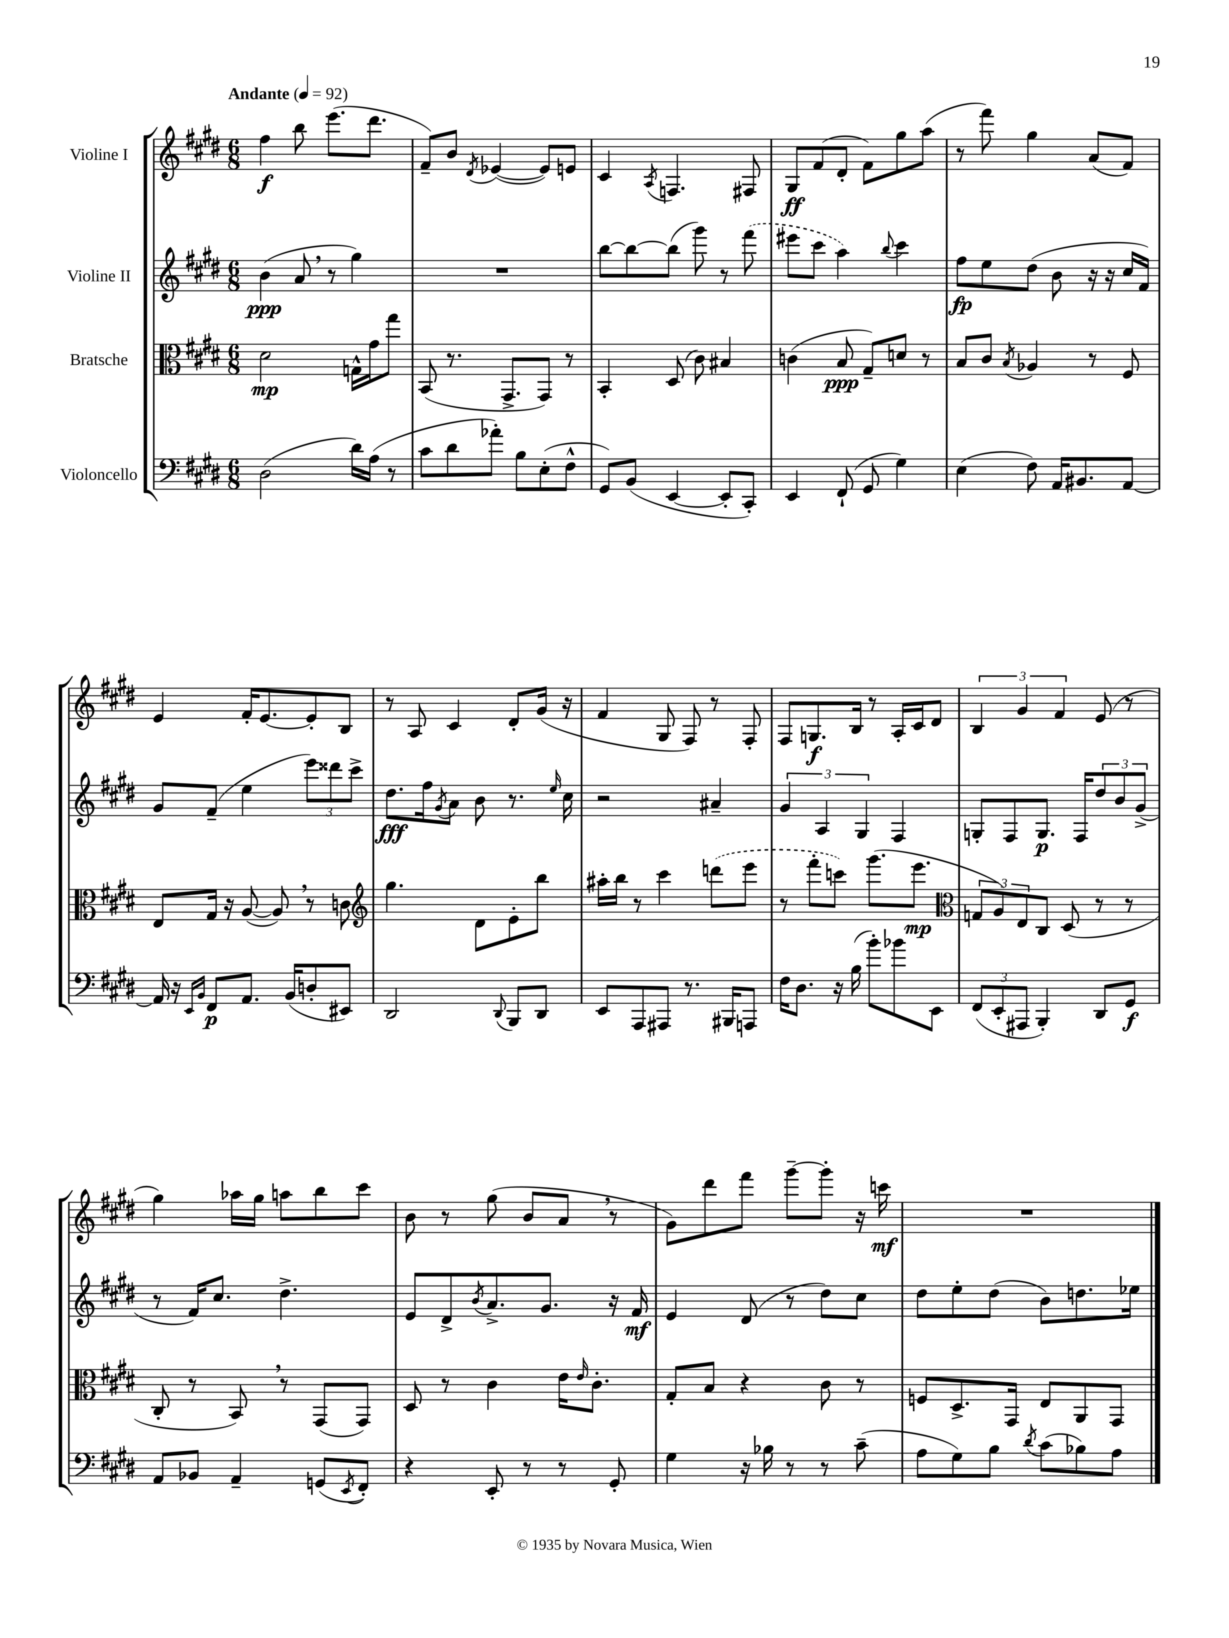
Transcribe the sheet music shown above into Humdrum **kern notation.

**kern	**kern	**kern	**kern
*staff4	*staff3	*staff2	*staff1
*clefF4	*clefC3	*clefG2	*clefG2
*k[f#c#g#d#]	*k[f#c#g#d#]	*k[f#c#g#d#]	*k[f#c#g#d#]
*M6/8	*M6/8	*M6/8	*M6/8
*MM92	*MM92	*MM92	*MM92
(2D#	2d#	(4b	4ff#
.	.	8a	8bb
.	.	8r	(8.eee
16d#)	16G^^	4gg#)	.
(16A	16g#	.	8.ddd#
8r	8gg#	.	.
=	=	=	=
8c#	(8BB	2.r	8f#~)
8d#	8.r	.	8b
.	.	.	8qd#
8a-')	.	.	([4e-
.	8.GG#^	.	.
8B	.	.	.
(8E'	8GG#)	.	8e-])
8F#^^	8r	.	8e
=	=	=	=
8GG#)	4BB'	[8bb	4c#
(8BB	.	8bb_	.
.	.	.	8qA
[4EE	(8D#	(8bb]	4.F
.	8c#)	8ggg#)	.
8EE']	4B#	8r	.
8CC#')	.	(8fff#	8F#
=	=	=	=
4EE	(4c	8eee#	8G#
.	.	8ccc#	(8f#
(8FF#`	8B	4aa)	8d#'
8GG#	8G#~)	.	8f#)
.	.	8qqbb	.
4G#)	8d	4ccc#	8gg#
.	8r	.	(8aa
=	=	=	=
(4E	8B	8ff#	8r
.	8c#	8ee	8fff#)
.	8qB	.	.
8F#)	4A-	(8dd#	4gg#
16AA	.	8b	.
8.BB#	.	.	.
.	8r	16r	(8a
.	.	16r	.
[8AA	8F#	16cc#	8f#)
.	.	16f#)	.
=	=	=	=
16AA]	8E	8g#	4e
16r	.	.	.
16qqEE	.	.	.
16qqBB	.	.	.
8FF#	16G#	(8f#~	.
.	16r	.	.
8.AA	([8A	4ee	16f#'
.	.	.	[8.e
.	8A])	.	.
(16BB	.	.	.
8D'	8r	12eee)	8e']
.	.	12ddd##	.
8EE#)	8c	.	8B
.	.	12ccc#^	.
=	=	=	=
*	*clefG2	*	*
2DD#	4.gg#	8.dd#	8r
.	.	.	8A
.	.	16ff#	.
.	.	8qg#	.
.	.	8a	4c#
.	8d#	8b	.
8qqDD#	.	.	.
8BBB	8e'	8.r	8d#'
8DD#	8bb	.	(16g#
.	.	16qqee	.
.	.	16cc#	16r
=	=	=	=
8EE	16aa#'	2r	4f#
.	16bb	.	.
8AAA	8r	.	.
8AAA#	4ccc#	.	8G#
8.r	.	.	8F#)
.	(8ddd	4a#~	8r
16BBB#	.	.	.
8AAA	8eee	.	8F#'
=	=	=	=
16F#	8r	6g#	8F#
8.D#	.	.	.
.	8fff#'	.	8.G
.	.	6A	.
16r	8ccc)	.	.
(16B	.	.	16B
.	.	6G#	.
8b')	(8.ggg#	.	8r
8b-	.	4F#	16A'
.	8.eee	.	16c#
8EE	.	.	8d#
=	=	=	=
*	*clefC3	*	*
(12FF#	12G	8G'	6B
12EE'	12A)	.	.
.	.	8F#	.
12AAA#	12E	.	6g#
4BBB')	8C#	8.G	.
.	.	.	6f#
.	(8D#	.	.
.	.	16F#	.
8DD#	8r	12dd#	(8e
.	.	12b	.
8GG#	8r	.	8r
.	.	(12g#^	.
=	=	=	=
8AA	8C#'	8r	4gg#)
8BB-	8r	16f#)	.
.	.	8.cc#	.
4AA~	8BB)	.	16aa-
.	.	.	16gg#
.	8r	4.dd#^	8aa
(8GG	(8GG#	.	8bb
8qEE	.	.	.
8FF#')	8GG#)	.	8ccc#
=	=	=	=
4r	8D#	8e	8b
.	8r	8d#^	8r
.	.	8qb	.
8EE'	4c#	8.a^	(8gg#
8r	.	.	8b
.	.	8.g#	.
8r	16e	.	8a
.	16qqe	.	.
.	8.c#'	.	.
8GG#'	.	16r	8r
.	.	16f#	.
=	=	=	=
4G#	8G#'	4e	8g#)
.	8B	.	8ddd#
16r	4r	(8d#	8fff#
16B-	.	.	.
8r	.	8r	[8ggg#~
8r	8c#	8dd#)	8ggg#']
(8c#~	8r	8cc#	16r
.	.	.	16ccc
=	=	=	=
8A	8F	8dd#	2.r
8G#)	8.D#^	8ee'	.
8B	.	(8dd#	.
.	16GG#	.	.
8qd#	.	.	.
(8c#	8E	8b)	.
8B-)	8AA	8.dd	.
8A	8GG#	.	.
.	.	16ee-	.
==	==	==	==
*-	*-	*-	*-
